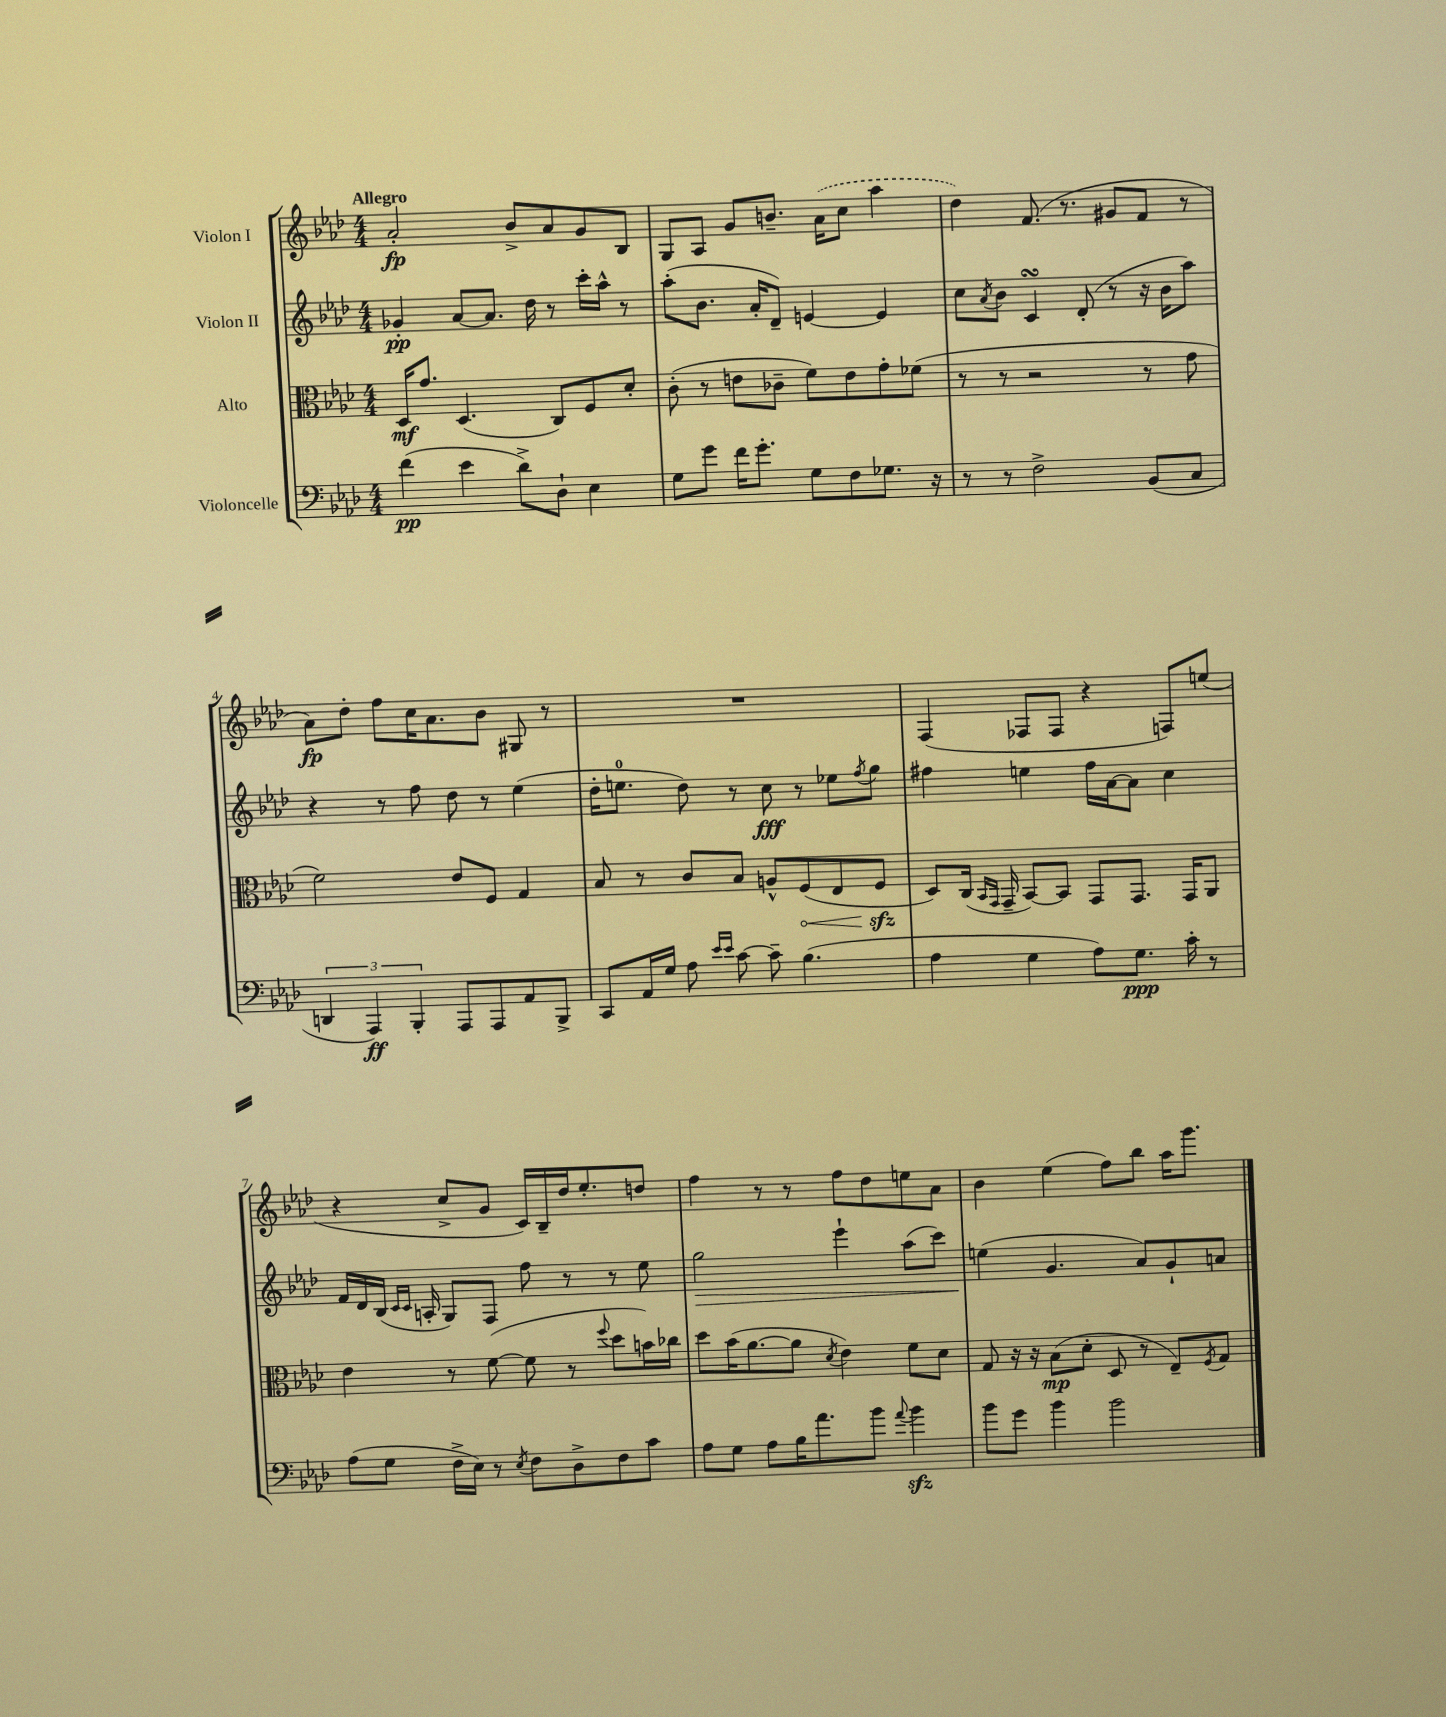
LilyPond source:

<<
\new StaffGroup <<
\new Staff = "s0" \with { instrumentName = "Violon I" } {
    \clef treble \key aes \major \numericTimeSignature \time 4/4 \tempo "Allegro"
    aes'2-.\fp bes'8-> aes'8 g'8 bes8 |
    g8 aes8 g'8 b'8.-- \once \slurDashed aes'16( c''8 aes''4 |
    des''4) f'8.( r8. gis'8 f'8 r8 |
    aes'8\fp) des''8-. f''8 c''16 aes'8. bes'8 gis8 r8 |
    R1 |
    f4( fes8 fes8 r4 f8) e''8( |
    r4 c''8-> g'8 c'16) bes16-- des''16 ees''8.-. d''8 |
    f''4 r8 r8 f''8 des''8 e''8 aes'8 |
    bes'4 ees''4( f''8) bes''8 aes''16 g'''8. \bar "|." |
}
\new Staff = "s1" \with { instrumentName = "Violon II" } {
    \clef treble \key aes \major \numericTimeSignature \time 4/4
    ges'4-.\pp aes'8~ aes'8. des''16 r8 c'''16-. aes''16-^ r8 |
    aes''8-.( bes'8. aes'16-. des'8--) e'4~ e'4 |
    c''8 \acciaccatura { aes'8 } bes'8 c'4\turn des'8-.( r8 r16 bes'16 aes''8) |
    r4 r8 f''8 des''8 r8 ees''4( |
    des''16-. e''8.-0 des''8) r8 c''8\fff r8 ees''8 \acciaccatura { f''8 } g''8 |
    fis''4 e''4 fis''16 aes'16~ aes'8 c''4 |
    f'16 des'16 bes16( \grace { c'16 c'16 } a16-. g8) f8 f''8 r8 r8 ees''8 |
    g''2\> ees'''4-! aes''8( c'''8) |
    e''4\!( g'4. aes'8) g'8-! a'8 \bar "|." |
}
\new Staff = "s2" \with { instrumentName = "Alto" } {
    \clef alto \key aes \major \numericTimeSignature \time 4/4
    des16\mf g'8. des4.( c8) f8 des'8-. |
    c'8-.( r8 e'8 ces'8-- f'8) e'8 g'8-. fes'8( |
    r8 r8 r2 r8 g'8 |
    f'2) ees'8 f8 g4 |
    bes8 r8 c'8 bes8 a8-^ \once \override Hairpin.circled-tip = ##t f8\<( ees8 f8\sfz\! |
    des8) c16( \grace { bes,16 g,16 } g,16-- bes,8~) bes,8 g,8 g,8. g,16 aes,8 |
    ees'4 r8 f'8~( f'8 r8 \appoggiatura { f''8 } des''8 b'16) ces''16 |
    des''8 bes'16( aes'8.~ aes'8 \acciaccatura { des'8 } ees'4) f'8 des'8 |
    g8 r16 r16 bes8\mp( des'8-. des8 r8 ees8--) \acciaccatura { f8 } g8 \bar "|." |
}
\new Staff = "s3" \with { instrumentName = "Violoncelle" } {
    \clef bass \key aes \major \numericTimeSignature \time 4/4
    f'4\pp( ees'4 des'8->) des8-! ees4 |
    g8 g'8 f'16 g'8.-. g8 f8 ges8. r16 |
    r8 r8 f2-> bes,8( c8 |
    \tuplet 3/2 { d,4 aes,,4\ff) bes,,4-. } aes,,8 aes,,8 aes,8 bes,,8-> |
    c,8 aes,16 g16 aes8 \grace { ees'16 ees'16 } c'8~ c'8-- bes4.( |
    aes4 g4 aes8) g8.\ppp c'16-. r8 |
    aes8( g8 f16-> ees16) r8 \acciaccatura { ees8 } f8 des8-> f8 c'8 |
    aes8 g8 aes8 bes16 aes'8. bes'8 \appoggiatura { aes'8 } bes'4\sfz |
    bes'8 g'8 bes'4 bes'2 \bar "|." |
}
>>
>>
